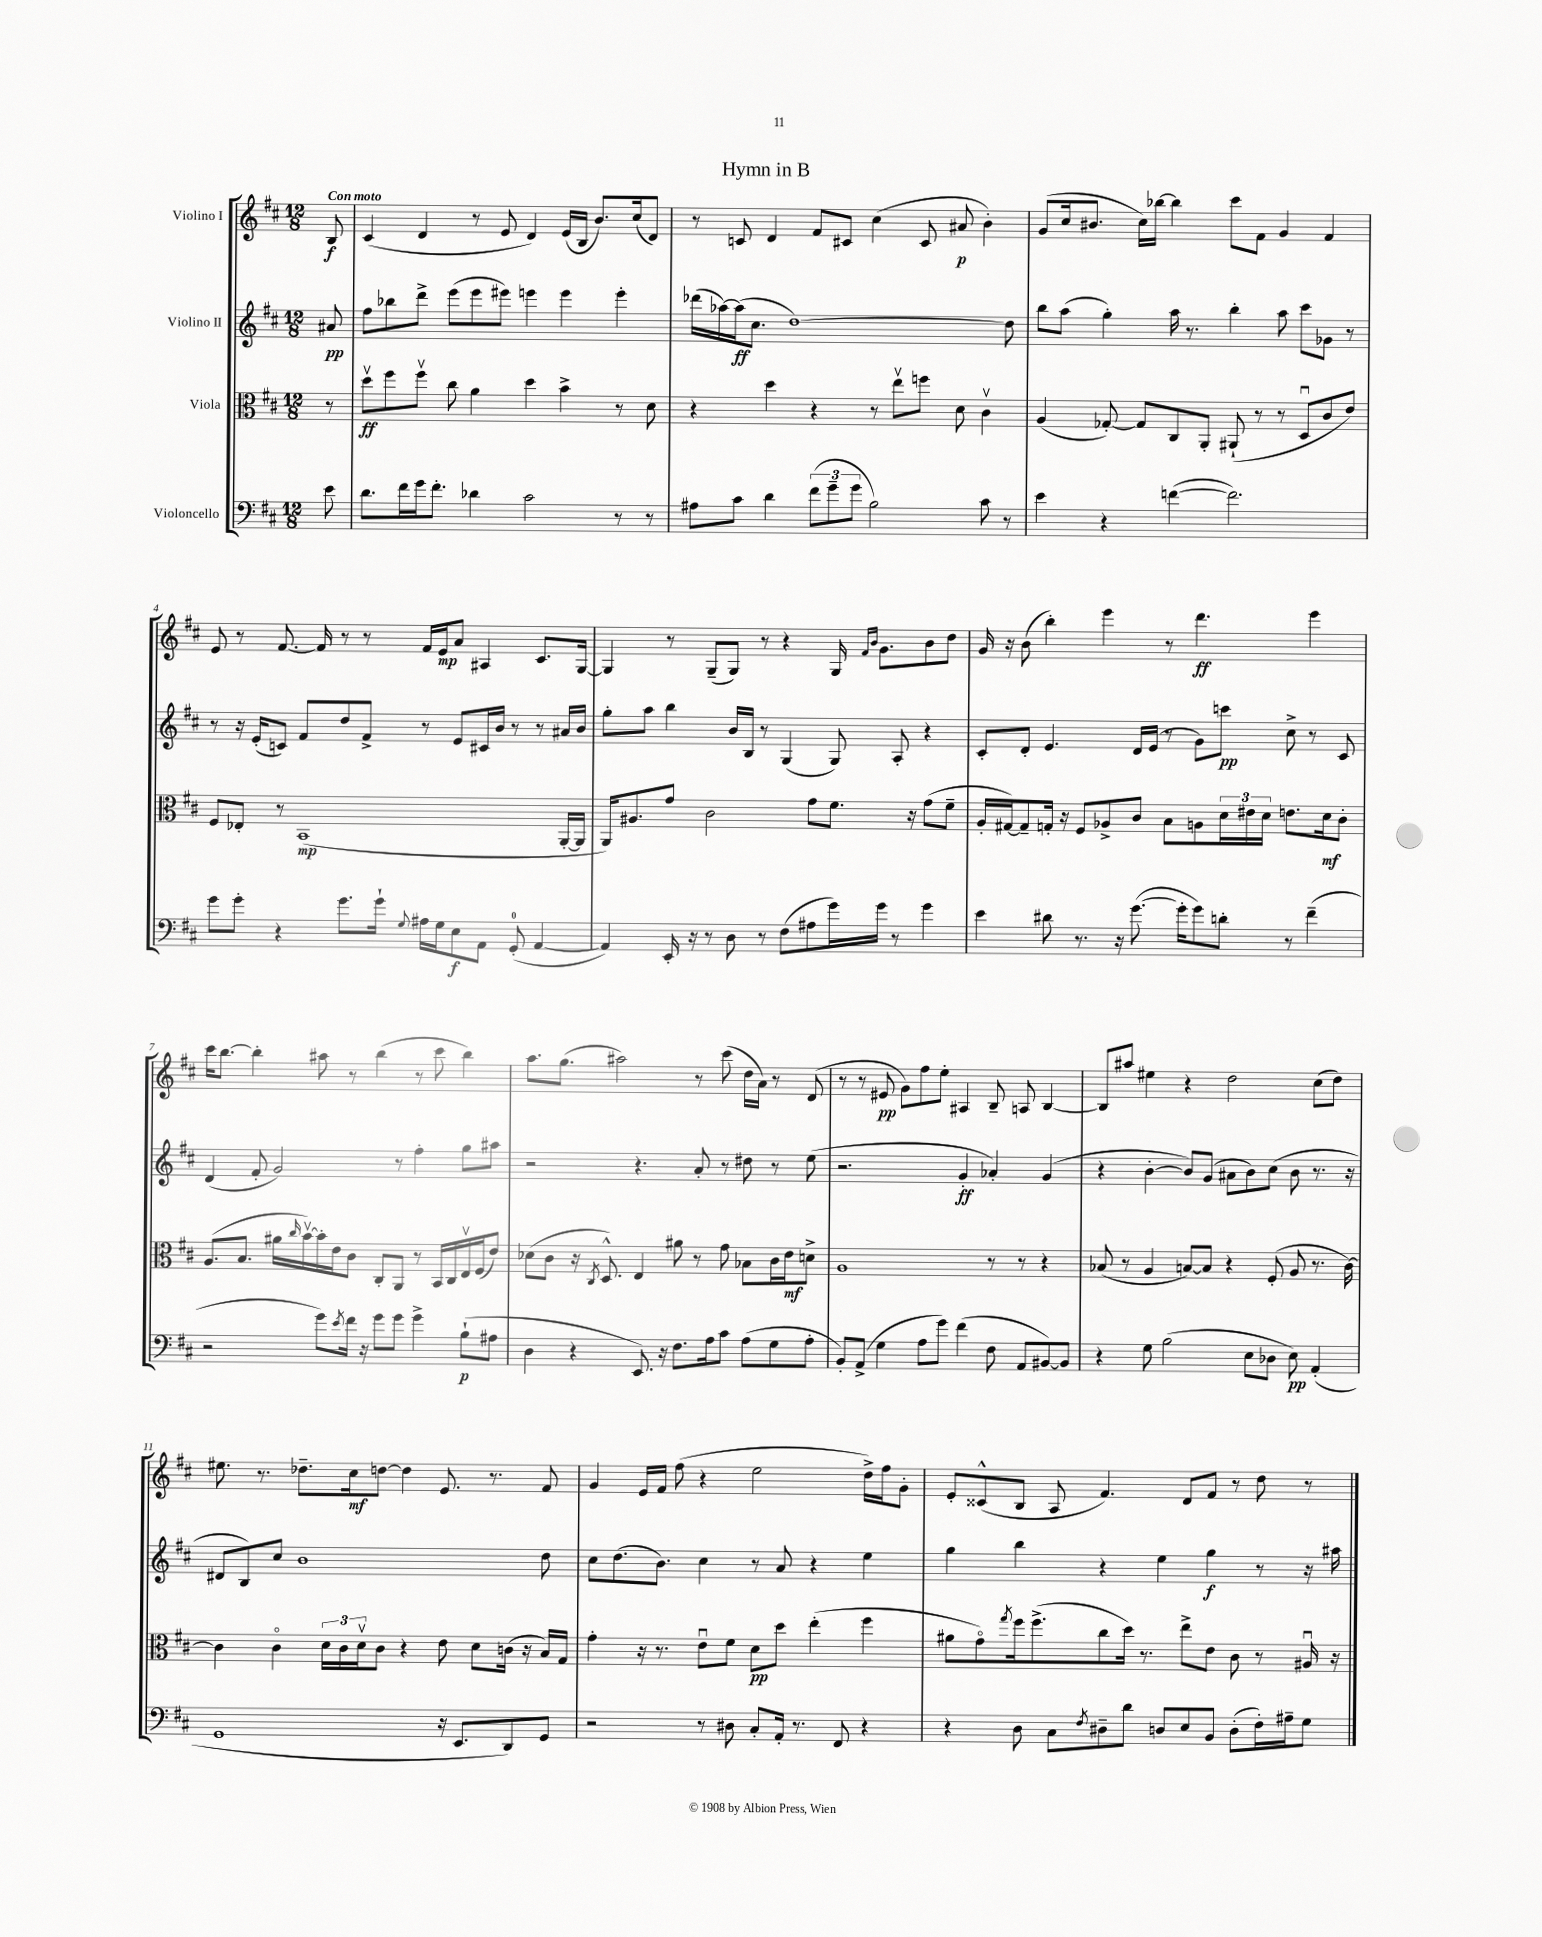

**kern	**kern	**kern	**kern
*staff4	*staff3	*staff2	*staff1
*clefF4	*clefC3	*clefG2	*clefG2
*k[f#c#]	*k[f#c#]	*k[f#c#]	*k[f#c#]
*M12/8	*M12/8	*M12/8	*M12/8
8e	8r	8a#	8B
=	=	=	=
8.d	8ddv	8ff#	(4c#
.	8ff#	8bb-	.
16f#	.	.	.
16g	8ff#v	8ddd^	4d
8.f#'	.	.	.
.	8cc#	(8eee	.
4d-	4a	8eee	8r
.	.	8eee#)	8e
2c#	4dd	4eee	4d)
.	4b^	4eee	(16e
.	.	.	16B
.	.	.	8.b)
8r	8r	4eee'	.
.	.	.	(16cc#
8r	8d	.	8d)
=	=	=	=
8A#	4r	(16ddd-	8r
.	.	[16aa-)	.
8c#	.	(16aa-]	8c
.	.	8.cc#	.
4d	4dd	.	4d
.	.	[1dd)	.
(12f#	4r	.	8f#
12g~	.	.	.
.	.	.	8c#
12g	.	.	.
2B)	8r	.	(4cc#
.	8eev	.	.
.	8ff	.	8c#
.	8d	.	8a#
8c#	4c#v	.	4b')
8r	.	8dd]	.
=	=	=	=
4e	(4A	8bb	(8g
.	.	(8aa	16cc#
.	.	.	8.b#
4r	[8G-')	4gg')	.
.	8G-]	.	16cc#)
.	.	.	[16bb-
([4f	8C#	16aa	4bb-]
.	.	8.r	.
.	8AA'	.	.
2.f])	(8AA#`	4bb'	8ccc#
.	8r	.	8f#
.	8r	8aa	4g
.	8Du	8ccc#	.
.	8c#	8g-	4f#
.	8e)	8r	.
=	=	=	=
8g	8F#	8r	8e
8g'	8E-'	16r	8r
.	.	(16e'	.
4r	8r	8c)	[8.f#
.	(1BB	8f#	.
.	.	.	16f#]
8.g	.	8dd	8r
.	.	8f#^	8r
16g`	.	.	.
8qqG	.	.	.
16A#	.	8r	16f#
16G	.	.	16e
8E	.	8e	8a
8AA	.	16c#	4A#
.	.	16b	.
(8GG'	.	8r	.
[4AA	.	8r	8.c#
.	[16AA'	16a#	.
.	16AA]	16b	[16G
=	=	=	=
4AA])	16AA)	8gg'	4G]
.	8.A#	.	.
.	.	8aa	.
16EE'	8g	4bb	8r
16r	.	.	.
8r	2c#	.	(8G~
8D	.	16b	8G)
.	.	16B	.
8r	.	8r	8r
(8F#	.	(4G	4r
8A#	8g	.	.
16g)	8.f#	8G)	16G
.	.	.	16qqf#
.	.	.	16qqb
16g	.	.	8.g
8r	.	8A'	.
.	16r	.	.
4g	(8g	4r	8b
.	8f#~	.	8dd
=	=	=	=
4e	16A'	8c#'	16g
.	[16G#)	.	16r
.	8G#~]	8d'	(8b
8d#	16G'	4.e	4bb')
.	16r	.	.
8.r	8F#	.	.
.	8A-^	.	4eee
16r	.	.	.
([8.g	8c#	16d	.
.	.	(16e	.
.	8B	8r	8r
16g']	.	.	.
8g)	8A	8g)	4.ddd
8d'	24d	8ccc	.
.	24e#	.	.
.	24d	.	.
8r	8.e	8cc#^	.
(4f#~	.	8r	4eee
.	16d	.	.
.	8c#'	8c#	.
=	=	=	=
2r	(8.A	(4d	16ccc#
.	.	.	[8.bb
.	8.B	.	.
.	.	8f#'	4bb']
.	16a#	2g)	.
.	16qqcc#	.	.
.	[16bv)	.	.
8g)	16b']	.	8aa#
.	16e	.	.
8qe	.	.	.
16f#	8c#	.	8r
16r	.	.	.
8g	8C#'	.	(4bb
8g	8AA	8r	.
4g^	8r	4ff#'	8r
.	16BB	.	8ccc#
.	16C#	.	.
(8B`	16Ev	8gg	4bb)
.	(16F#	.	.
8A#	8e)	8aa#	.
=	=	=	=
4D	(8d-	2r	8.aa
.	8c#	.	.
.	.	.	(8.gg
4r	16r	.	.
.	8qC#	.	.
.	8.D^^)	.	.
.	.	.	2aa#)
8.EE)	4E	4.r	.
16r	.	.	.
8.F#	8a#	.	.
.	8r	8a'	8r
16A	.	.	.
8c#	8g	8r	(8ccc#
(8A	8B-	8dd#	16dd
.	.	.	16a)
8G	16c#	8r	8r
.	16e	.	.
8A'	8d^	(8ee	(8d
=	=	=	=
8BB')	1A	2.r	8r
(8AA^	.	.	8r
4G	.	.	8e#
.	.	.	8g)
8A	.	.	8ff#
8g)	.	.	8ee'
(4f#	.	4g'	4A#
8F#	8r	4a-')	8B~
8AA	8r	.	8A
[8BB#)	4r	(4g	[4B
8BB#]	.	.	.
=	=	=	=
4r	(8B-	4r	8B]
.	8r	.	8aa#
8G	4A	[4b'	4ee#
(2B	.	.	.
.	[8B)	8b])	4r
.	8B]	(8g	.
.	4r	8a#	2dd
8E	.	8b)	.
8D-	(8F#'	(8cc#	.
8E)	8A	8b	.
(4AA'	8.r	8.r	(8cc#
.	.	.	8dd)
.	[16c#)	16r	.
=	=	=	=
1GG	4c#]	8d#	8.ee#
.	.	8B)	.
.	.	.	8.r
.	4c#o	8cc#	.
.	.	1b	8.dd-~
.	24d	.	.
.	24c#	.	.
.	.	.	16cc#
.	24dv	.	.
.	8c#	.	[8dd
.	4r	.	4dd]
16r	8e	.	8.e
8.EE	.	.	.
.	8d	.	.
.	.	.	8.r
8DD)	(16c	.	.
.	16r	.	.
8GG	16B)	8dd	8f#
.	16G	.	.
=	=	=	=
2r	4g'	8cc#	4g
.	.	(8.dd	.
.	16r	.	16e
.	8.r	8.b)	16f#
.	.	.	(8ff#
8r	8eu	4cc#	4r
8D#	8f#	.	.
8C#'	8d	8r	2ee
16AA'	8dd	8a	.
8.r	.	.	.
.	(4ee'	4r	.
8FF#	.	.	.
4r	4ff#	4ee	16dd^)
.	.	.	16ff#
.	.	.	8g'
=	=	=	=
4r	8a#	4gg	8e'
.	8go)	.	(8c##^^
.	8qgg	.	.
8D	16ff#	4bb	8B
.	(8.ff#^	.	.
8C#	.	.	8A
8qF#	.	.	.
8D#~	8cc#	4r	4.f#)
8d	16dd)	.	.
.	8.r	.	.
8D	.	4ee	.
8E	8ee^	.	8d
8BB	8e	4gg	8f#
(8D'	8c#	.	8r
16F#')	8r	8r	8dd
16A#~	.	.	.
8G	16A#u	16r	8r
.	16r	16aa#	.
==	==	==	==
*-	*-	*-	*-
